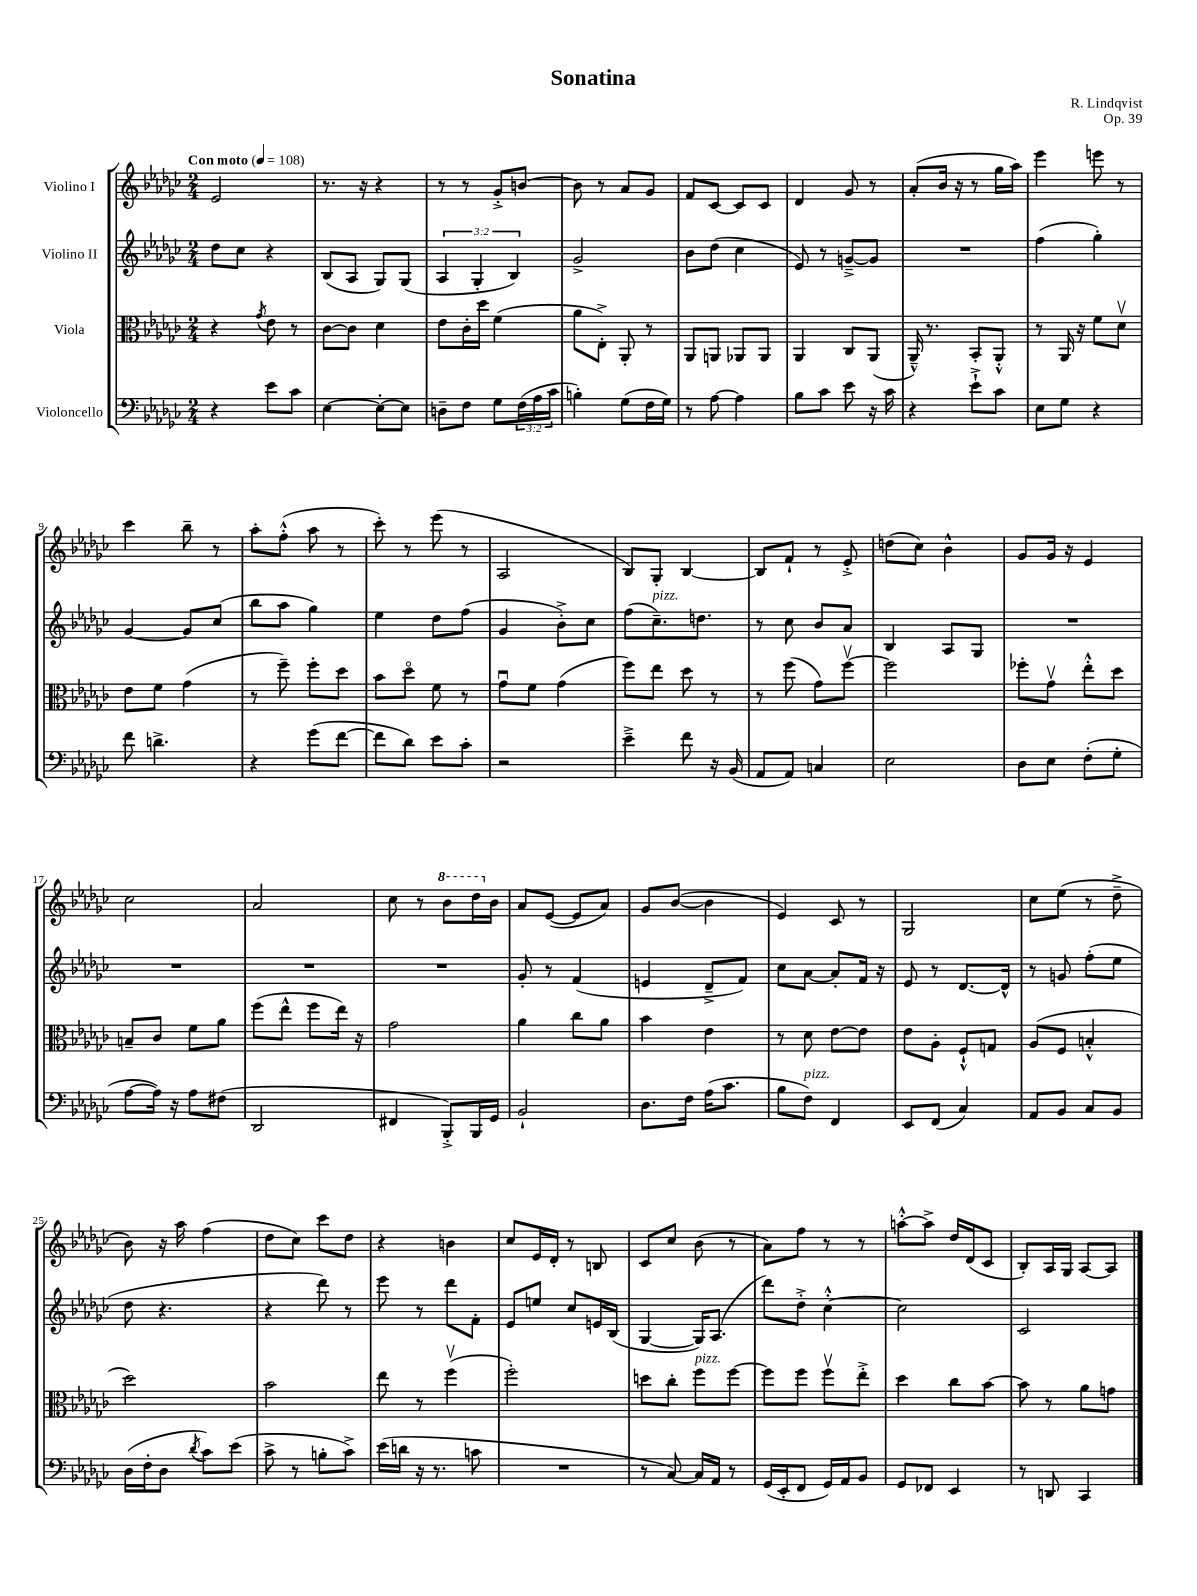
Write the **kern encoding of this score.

**kern	**kern	**kern	**kern
*staff4	*staff3	*staff2	*staff1
*clefF4	*clefC3	*clefG2	*clefG2
*k[b-e-a-d-g-c-]	*k[b-e-a-d-g-c-]	*k[b-e-a-d-g-c-]	*k[b-e-a-d-g-c-]
*M2/4	*M2/4	*M2/4	*M2/4
*MM108	*MM108	*MM108	*MM108
4r	4r	8dd-	2e-
.	.	8cc-	.
.	8qg-	.	.
8e-	8e-	4r	.
8c-	8r	.	.
=	=	=	=
[4E-	[8c-	(8B-	8.r
.	8c-]	8A-	.
.	.	.	16r
8E-'_	4d-	8G-)	4r
8E-]	.	(8G-	.
=	=	=	=
8D~	8e-	6A-	8r
8F	16c-'	.	8r
.	.	6G-'	.
.	16dd-	.	.
8G-	(4f	.	8g-'^
.	.	6B-)	.
(24F	.	.	[8b
24A-	.	.	.
24c-	.	.	.
=	=	=	=
4B')	8a-	2g-^	8b]
.	8E-'^)	.	8r
(8G-	8AA-'	.	8a-
16F	8r	.	8g-
16G-)	.	.	.
=	=	=	=
8r	8AA-	8b-	8f
[8A-	8AA	(8dd-	[8c-
4A-]	8AA-	4cc-	8c-]
.	8AA-	.	8c-
=	=	=	=
8B-	4AA-	8e-)	4d-
8c-	.	8r	.
8e-	8C-	[8g~^	8g-
16r	(8AA-	8g]	8r
16c-	.	.	.
=	=	=	=
4r	16AA-~^^)	2r	(8a-'
.	8.r	.	.
.	.	.	16b-
.	.	.	16r
8e-`^	8BB-'	.	8r
8c-	8AA-'^^	.	16gg-
.	.	.	16aa-)
=	=	=	=
8E-	8r	(4ff	4eee-
8G-	16AA-	.	.
.	16r	.	.
4r	8f	4gg-')	8eee
.	8d-v	.	8r
=	=	=	=
8f	8e-	[4g-	4ccc-
4.d^	8f	.	.
.	(4g-	8g-]	8bb-~
.	.	(8cc-	8r
=	=	=	=
4r	8r	8bb-	8aa-'
.	8ff~)	8aa-	(8ff'^^
(8g-	8ff'	4gg-)	8aa-
[8f	8dd-	.	8r
=	=	=	=
8f]	8b-	4ee-	8ccc-')
8d-)	8dd-o	.	8r
8e-	8f	8dd-	(8eee-
8c-'	8r	(8ff	8r
=	=	=	=
2r	8g-u	4g-	2A-
.	8f	.	.
.	(4g-	8b-'^)	.
.	.	8cc-	.
=	=	=	=
4e-~^	8ff)	(8ff	8B-)
.	8ee-	8.cc-~)	8G-'
8f	8dd-	.	[4B-
.	.	8.dd	.
16r	8r	.	.
(16BB-	.	.	.
=	=	=	=
8AA-	8r	8r	8B-]
8AA-)	(8ff	8cc-	8f`
4C	8g-)	8b-	8r
.	[8ffv	8a-	8e-'^
=	=	=	=
2E-	2ff]	4B-	(8dd
.	.	.	8cc-)
.	.	8A-	4b-^^
.	.	8G-	.
=	=	=	=
8D-	8ff-'	2r	8g-
8E-	8g-v	.	16g-
.	.	.	16r
(8F'	8ee-'^^	.	4e-
8G-'	8dd-	.	.
=	=	=	=
[8A-	8B~	2r	2cc-
16A-])	8c-	.	.
16r	.	.	.
8A-	8f	.	.
(8F#	8a-	.	.
=	=	=	=
2DD-	(8ff	2r	2a-
.	8ee-^^	.	.
.	8ff	.	.
.	16ee-)	.	.
.	16r	.	.
=	=	=	=
4FF#	2g-	2r	8cc-
.	.	.	8r
8BBB-'^)	.	.	8bb-
16BBB-	.	.	16ddd-
16GG-	.	.	16b-
=	=	=	=
2BB-`	4a-	8g-'	8a-
.	.	8r	([8e-
.	8cc-	(4f	8e-]
.	8a-	.	8a-)
=	=	=	=
8.D-	4b-	4e	8g-
.	.	.	([8b-
16F	.	.	.
(16A-	4e-	8d-~^	4b-]
8.c-	.	.	.
.	.	8f)	.
=	=	=	=
8B-	8r	8cc-	4e-)
8F)	8d-	[8a-	.
4FF	[8e-	8a-']	8c-
.	8e-]	16f	8r
.	.	16r	.
=	=	=	=
8EE-	8e-	8e-	2G-
(8FF	8A-'	8r	.
4C-)	8F`^^	[8.d-	.
.	8G	.	.
.	.	16d-^^]	.
=	=	=	=
8AA-	(8A-	8r	8cc-
8BB-	8F	8g	(8ee-
8C-	4B'^^	(8ff'	8r
8BB-	.	8ee-	8dd-~^
=	=	=	=
(16D-	2dd-)	8dd-	8b-)
16F'	.	.	.
8D-	.	4.r	16r
.	.	.	16aa-
8qd-	.	.	.
8c-)	.	.	(4ff
(8e-	.	.	.
=	=	=	=
8c-^	2b-	4r	8dd-
8r	.	.	8cc-)
8B'	.	8ddd-)	8ccc-
8c-^)	.	8r	8dd-
=	=	=	=
(16e-	8ee-	8eee-	4r
16d	.	.	.
16r	8r	8r	.
8.r	.	.	.
.	(4ffv	8ddd-	4b
8c	.	8f'	.
=	=	=	=
2r	2ff')	8e-	8cc-
.	.	8ee	16e-
.	.	.	16d-'
.	.	8cc-	8r
.	.	16e	8B
.	.	(16B-	.
=	=	=	=
8r	8dd	[4G-	8c-
[8C-)	8cc-'	.	8cc-
16C-]	8ff	16G-])	(8b-
16AA-	.	(8.A-	.
8r	[8ff	.	8r
=	=	=	=
(16GG-	8ff]	8ddd-)	8a-)
16EE-'	.	.	.
8FF	8ff	8dd-'^	8ff
16GG-)	8ffv	[4cc-'^^	8r
16AA-	.	.	.
8BB-	8ee-'^	.	8r
=	=	=	=
8GG-	4dd-	2cc-]	[8aa'^^
8FF-	.	.	8aa^]
4EE-	8cc-	.	16dd-
.	.	.	(16d-
.	[8b-	.	8c-
=	=	=	=
8r	8b-]	2c-	8B-')
8DD	8r	.	16A-
.	.	.	16G-
4CC-	8a-	.	[8A-
.	8g	.	8A-]
==	==	==	==
*-	*-	*-	*-
